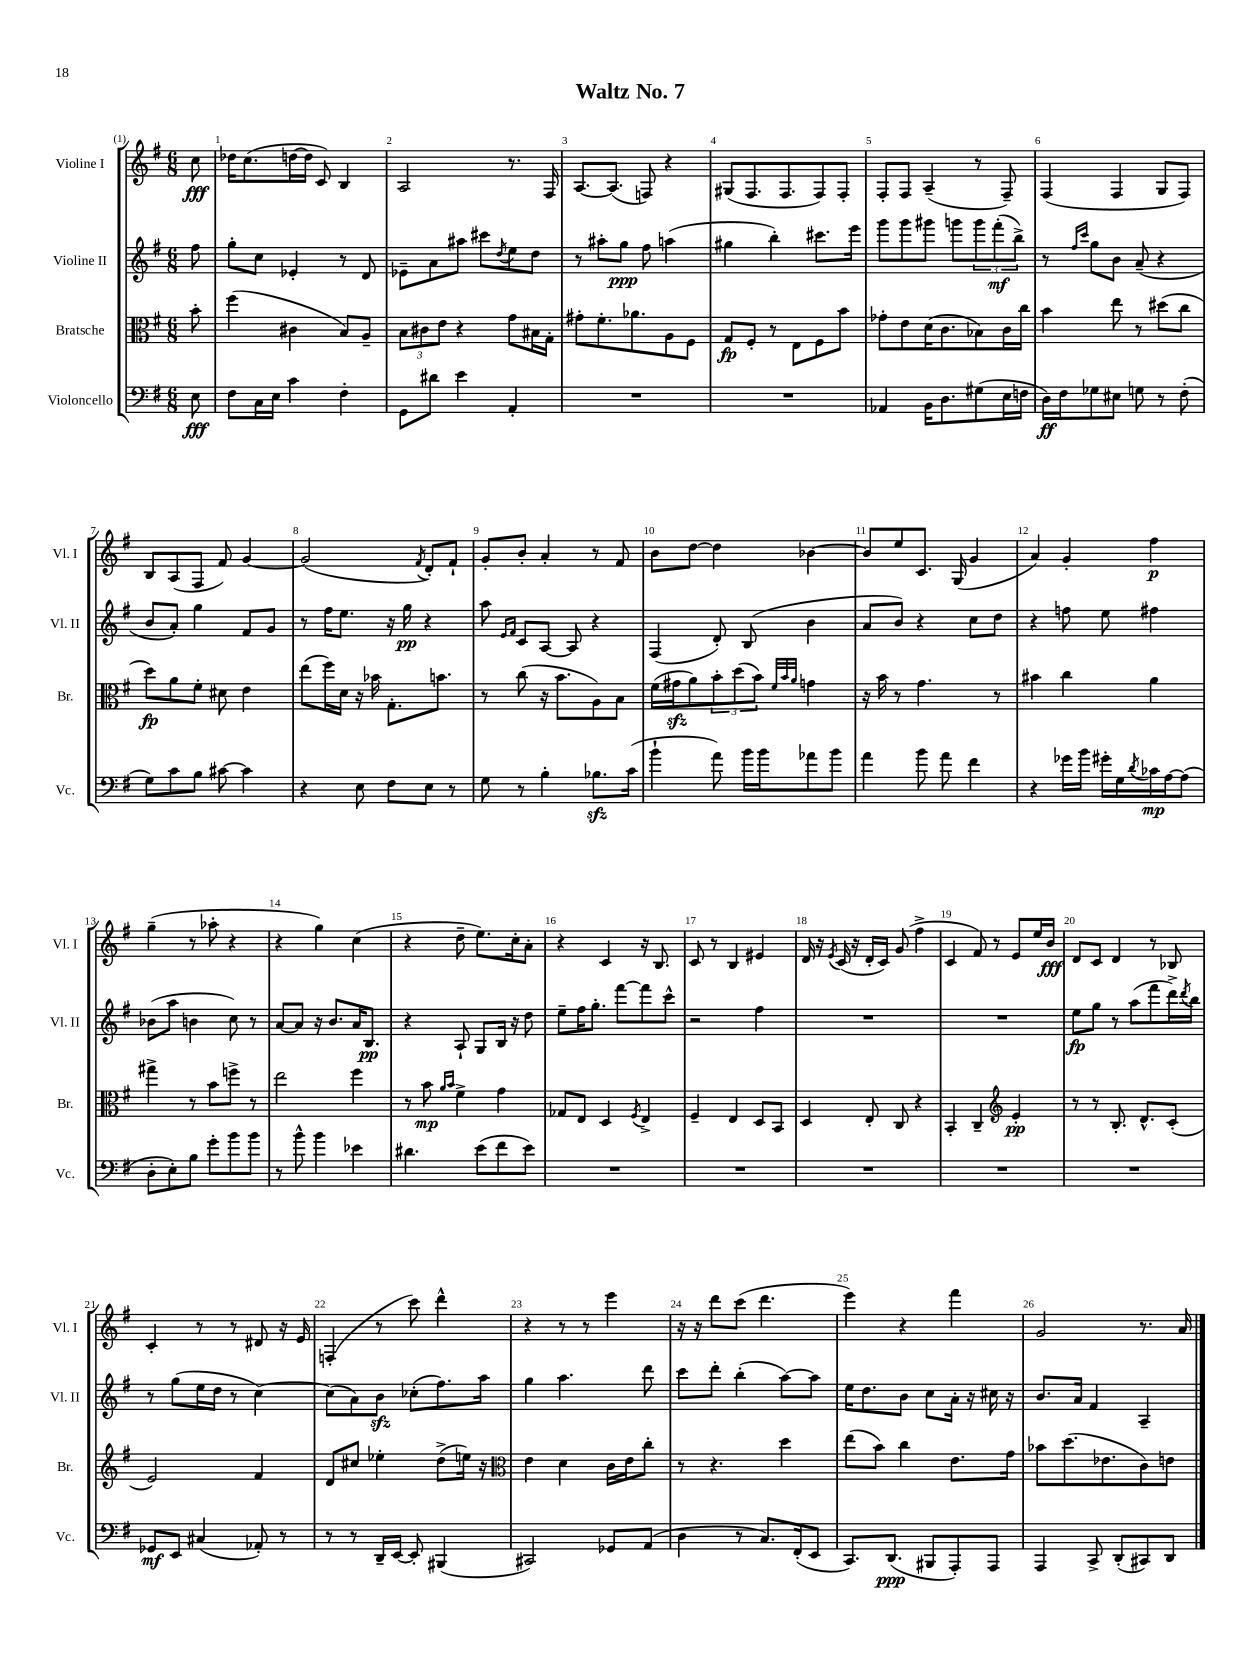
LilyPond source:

\header { title = "Waltz No. 7" }
<<
\new StaffGroup <<
\new Staff = "s0" \with { instrumentName = "Violine I" shortInstrumentName = "Vl. I" } {
    \clef treble \key g \major \numericTimeSignature \time 6/8 \partial 8
    c''8\fff |
    des''16 c''8.( d''16~ d''16 c'8) b4 |
    a2 r8. fis16 |
    a8.~ a8.( f8) r4 |
    gis8( fis8. fis8. fis8) fis8-. |
    fis8-. fis8 a4--( r8 fis8--) |
    fis4( fis4 g8 fis8) |
    b8 a8( fis8 fis'8) g'4~ |
    g'2( \acciaccatura { fis'8 } d'8-.) fis'8-! |
    g'8-. b'8-. a'4-. r8 fis'8 |
    b'8 d''8~ d''4 bes'4~ |
    bes'8 e''8 c'8. g16( g'4 |
    a'4) g'4-. fis''4\p |
    g''4--( r8 aes''8-. r4 |
    r4 g''4) c''4( |
    r4 d''8-- e''8.) c''16-. a'8-. |
    r4 c'4 r16 b8. |
    c'8 r8 b4 eis'4 |
    d'16 r16 \acciaccatura { e'8 } c'16( r16 d'16-. c'16) g'8( fis''4-> |
    c'4 fis'8) r8 e'8 e''16 b'16\fff |
    d'8 c'8 d'4 r8 bes8 |
    c'4-. r8 r8 dis'8 r16 e'16 |
    f4-.( r8 c'''8) d'''4-^ |
    r4 r8 r8 e'''4 |
    r16 r16 d'''8 c'''8( d'''4. |
    e'''4) r4 fis'''4 |
    g'2 r8. a'16 \bar "|." |
}
\new Staff = "s1" \with { instrumentName = "Violine II" shortInstrumentName = "Vl. II" } {
    \clef treble \key g \major \numericTimeSignature \time 6/8 \partial 8
    fis''8 |
    g''8-. c''8 ees'4-. r8 d'8 |
    ees'8-- a'8 ais''8 cis'''8 \acciaccatura { d''8 } e''8 d''8 |
    r8 ais''8-. g''8\ppp fis''8 a''4( |
    gis''4 b''4-.) cis'''8. e'''16 |
    g'''8 g'''8 gis'''8 g'''8 \tuplet 3/2 { g'''8 fis'''8-.\mf( b''8->) } |
    r8 \grace { fis''16 c'''16 } g''8 b'8 a'8--( r4 |
    b'8 a'8-.) g''4 fis'8 g'8 |
    r8 fis''16 e''8. r16 g''16\pp r4 |
    a''8 \grace { e'16 fis'16 } c'8 a8~ a8 r4 |
    fis4( d'8-.) b8( b'4 |
    a'8 b'8) r4 c''8 d''8 |
    r4 f''8 e''8 fis''4 |
    bes'8( a''8 b'4 c''8) r8 |
    a'8~ a'8 r16 b'8. a'16 b8.\pp |
    r4 a8-! g8 b16 r16 d''8 |
    e''8-- fis''16 g''8.-. fis'''8~ fis'''8 c'''8-^ |
    r2 fis''4 |
    R2. |
    R2. |
    e''8\fp g''8 r8 a''8( fis'''8 d'''16->) \acciaccatura { d'''8 } b''16 |
    r8 g''8( e''16 d''16 r8 c''4~) |
    c''8( a'8) b'8\sfz ces''8-.( fis''8.) a''16 |
    g''4 a''4. d'''8 |
    c'''8 d'''8-. b''4-.( a''8~) a''8 |
    e''16 d''8. b'8 c''8 a'16-. r16 cis''16 r16 |
    b'8. a'16 fis'4 a4-- \bar "|." |
}
\new Staff = "s2" \with { instrumentName = "Bratsche" shortInstrumentName = "Br." } {
    \clef alto \key g \major \numericTimeSignature \time 6/8 \partial 8
    b'8-. |
    fis''4( cis'4 b8) a8-- |
    \tuplet 3/2 { b8 cis'8 e'8 } r4 g'8 bis16 g16-. |
    gis'8-. fis'8.-. aes'8. a8 fis8 |
    g8\fp fis8-. r8 e8 fis8 b'8 |
    ges'8-. e'8 d'16( c'8. bes8) c'16 c''16 |
    b'4 e''8 r8 dis''8( c''8 |
    d''8\fp) a'8 fis'8-. dis'8 e'4 |
    e''8( fis''16) d'16 r16 bes'16 g8.-. b'8. |
    r8 c''8( r16 b'8. a8) b8 |
    fis'16( gis'16\sfz a'8) \tuplet 3/2 { b'8-. d''8( b'8) } \grace { fis'32 b'32 a'32 } g'4 |
    r16 b'16 r8 g'4. r8 |
    bis'4 c''4 a'4 |
    gis''4-> r8 b'8 f''8-> r8 |
    e''2 fis''4 |
    r8 b'8\mp \grace { a'16 b'16 } fis'4-> g'4 |
    ges8 e8 d4 \acciaccatura { fis8 } e4-> |
    fis4-- e4 d8 b,8 |
    d4 e8-. c8 r4 |
    b,4-. c4-- \clef treble e'4-.\pp |
    r8 r8 b8.-. d'8.-^ c'8-.( |
    e'2) fis'4 |
    d'8 cis''8 ees''4-. d''8->( e''16) r16 |
    \clef alto e'4 d'4 c'16 e'16 c''8-. |
    r8 r4. d''4 |
    e''8( b'8) c''4 e'8. g'16 |
    bes'8 d''8.( ees'8. c'8) e'8 \bar "|." |
}
\new Staff = "s3" \with { instrumentName = "Violoncello" shortInstrumentName = "Vc." } {
    \clef bass \key g \major \numericTimeSignature \time 6/8 \partial 8
    e8\fff |
    fis8 c16 e16 c'4 fis4-. |
    g,8 dis'8 e'4 a,4-. |
    R2. |
    R2. |
    aes,4 b,16 d8. gis8( e16 f16 |
    d16\ff) fis16 ges8 eis8 g8 r8 fis8-.( |
    g8) c'8 b8 cis'8~ cis'4 |
    r4 e8 fis8 e8 r8 |
    g8 r8 b4-. bes8.\sfz c'16( |
    b'4-! a'8) b'16 b'16 aes'8 b'8 |
    a'4 b'8 a'8 fis'4 |
    r4 ges'16 b'16 gis'16-. g16 \acciaccatura { d'8 } ces'16\mp a16~ a8( |
    d8-. e8-.) b8 g'8-. b'8 b'8 |
    r8 b'8-^ b'4 ees'4 |
    dis'4. e'8( fis'8 e'8) |
    R2. |
    R2. |
    R2. |
    R2. |
    R2. |
    ges,8\mf e,8 cis4( aes,8-.) r8 |
    r8 r8 d,16-- e,16~ e,8-. bis,,4( |
    cis,2) ges,8 a,8( |
    d4 r8 c8.) fis,16-.( e,8 |
    c,8.) d,8.\ppp( bis,,8 a,,8-.) a,,8 |
    a,,4 c,8-> d,8-.( cis,8) d,8 \bar "|." |
}
>>
>>
\layout { \context { \Score \override BarNumber.break-visibility = ##(#f #t #t) barNumberVisibility = #all-bar-numbers-visible } }
